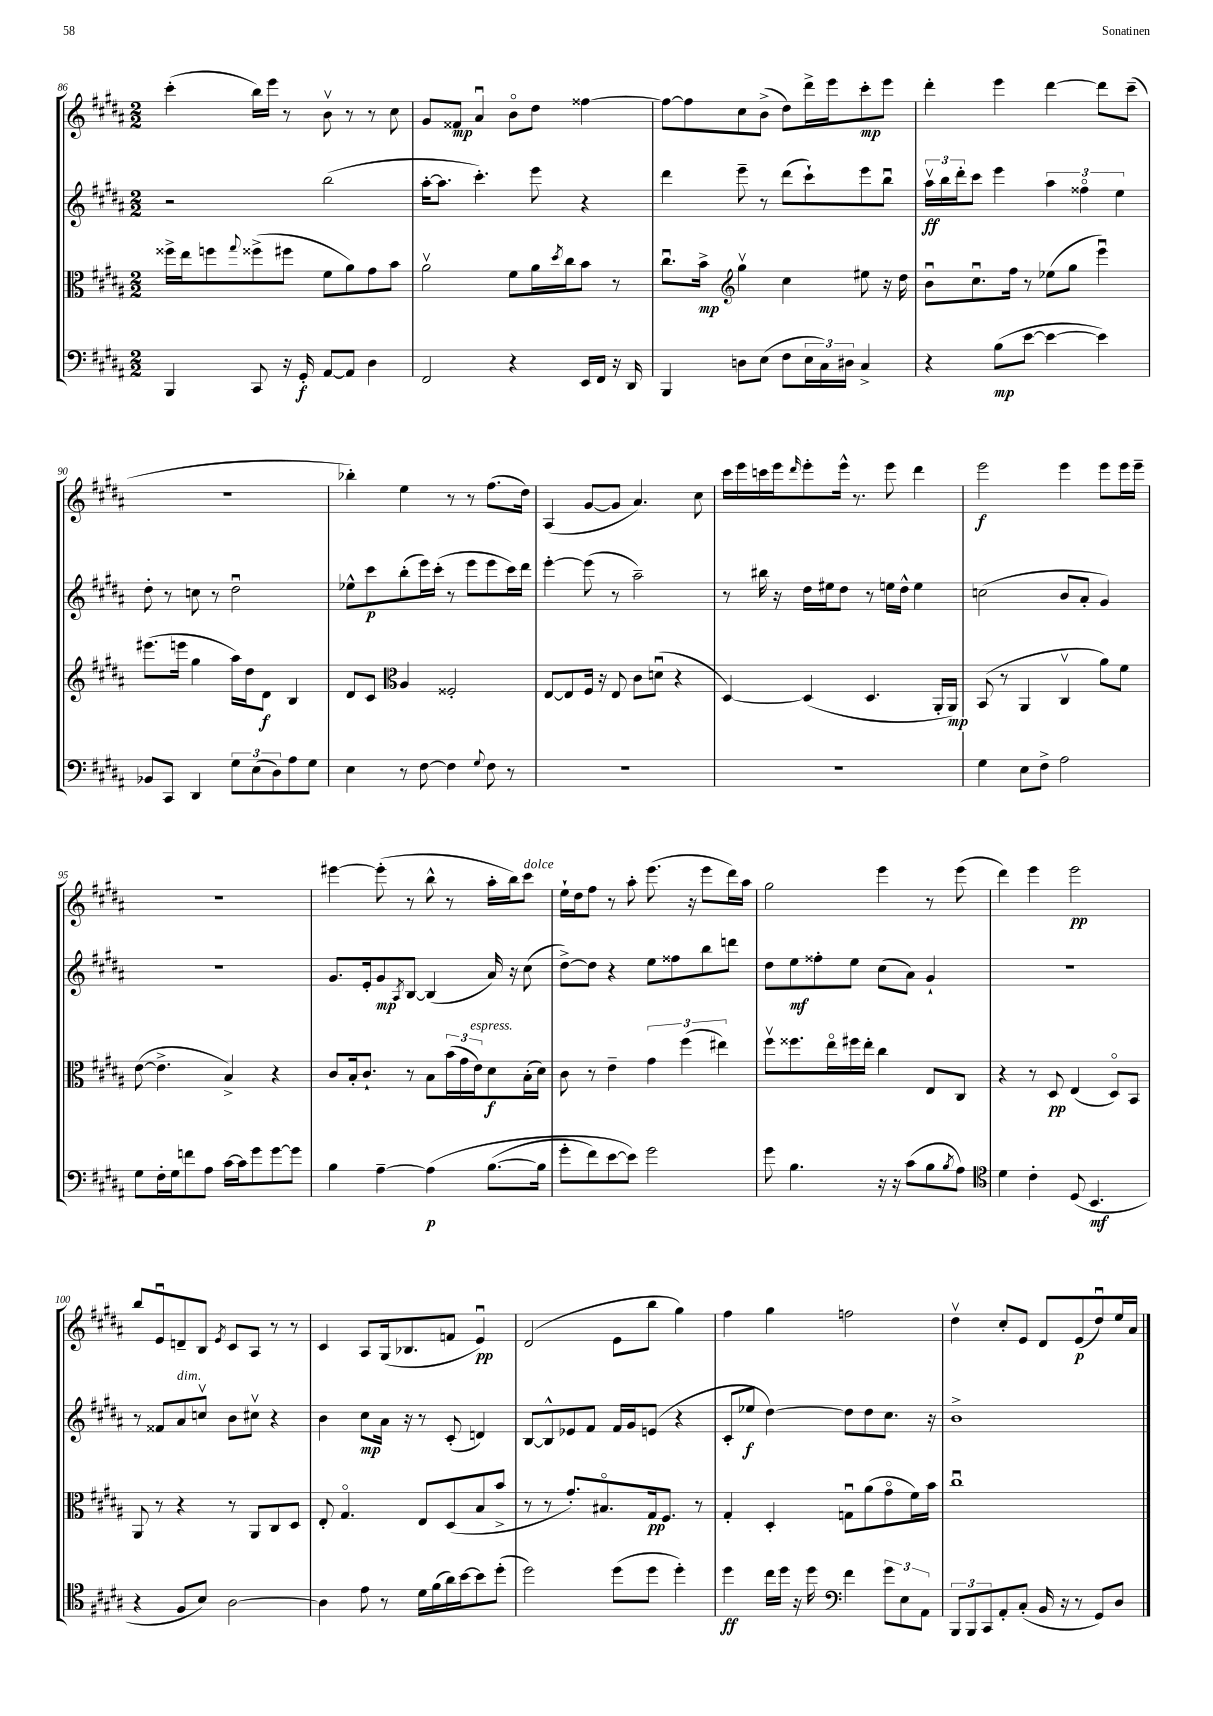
<<
\new StaffGroup <<
\new Staff = "s0" {
    \clef treble \key b \major \numericTimeSignature \time 2/2
    cis'''4-.( b''16) e'''16 r8 b'8\upbow r8 r8 cis''8 |
    gis'8 fisis'8\mp ais'4\downbow b'8\flageolet dis''8 fisis''4~ |
    fisis''8~ fisis''8 cis''8 b'8->( dis''8) dis'''16-> e'''16 cis'''8-.\mp e'''8 |
    dis'''4-. e'''4 dis'''4~ dis'''8 cis'''8--( |
    R1 |
    bes''4-.) e''4 r8 r8 fis''8.( dis''16) |
    ais4( gis'8~ gis'8 ais'4.) cis''8 |
    cis'''16 e'''16 c'''16 e'''16 \grace { dis'''16 } e'''8-. e'''16-^ r8. e'''8 dis'''4 |
    e'''2\f e'''4 e'''8 e'''16 e'''16-- |
    R1 |
    eis'''4~ eis'''8-.( r8 b''8-^ r8 ais''16-. b''16) cis'''8^\markup { \italic "dolce" } |
    e''16-! dis''16 fis''8 r8 ais''8-. e'''8.( r16 e'''8 dis'''16) ais''16 |
    gis''2 e'''4 r8 e'''8( |
    dis'''4) e'''4 e'''2\pp |
    b''8 e'8\downbow d'8-- b8 \acciaccatura { e'8 } cis'8 ais8 r8 r8 |
    cis'4 ais8 gis16( bes8. f'8 e'4\downbow\pp) |
    dis'2( e'8 b''8 gis''4) |
    fis''4 gis''4 f''2 |
    dis''4\upbow cis''8-. e'8 dis'8 e'8\p( dis''8\downbow) e''16 ais'16 \bar "|." |
}
\new Staff = "s1" {
    \clef treble \key b \major \numericTimeSignature \time 2/2
    r2 b''2( |
    ais''16~-. ais''8. cis'''4.-.) e'''8 r4 |
    dis'''4 e'''8-- r8 dis'''8( cis'''8-!) e'''8 b''8\downbow |
    \tuplet 3/2 { ais''16\upbow\ff b''16 dis'''16-. } cis'''8 e'''4 \tuplet 3/2 { ais''4 fisis''4\flageolet e''4 } |
    dis''8-. r8 c''8 r8 dis''2\downbow |
    ees''8-^ cis'''8\p b''8-.( e'''16) cis'''16-.( r8 e'''8 e'''8 cis'''16) dis'''16 |
    e'''4~-. e'''8( r8 ais''2--) |
    r8 bis''16 r16 dis''16 eis''16 dis''8 r8 e''16 dis''16-^ e''4 |
    c''2( b'8 ais'8-. gis'4) |
    R1 |
    gis'8. e'16-. gis'8\mp \acciaccatura { ais8 } b8~ b4( ais'16) r16 cis''8( |
    dis''8~->) dis''8 r4 e''8 fisis''8 b''8 d'''8 |
    dis''8 e''8\mf fisis''8-. e''8 cis''8( ais'8) gis'4-! |
    R1 |
    r8 fisis'8 ais'8^\markup { \italic "dim." } c''8\upbow b'8 cis''8\upbow r4 |
    b'4 cis''8\mp ais'16 r16 r8 cis'8-.( d'4) |
    b8~ b8-^ ees'8 fis'8 fis'16 gis'16 e'8( r4 |
    cis'8-. ees''8\f dis''4~) dis''8 dis''8 cis''8. r16 |
    b'1-> \bar "|." |
}
\new Staff = "s2" {
    \clef alto \key b \major \numericTimeSignature \time 2/2
    fisis''16-> e''16 f''8 \appoggiatura { gis''8 } fisis''8->( fis''8 fis'8 ais'8) gis'8 b'8 |
    ais'2\upbow fis'8 ais'16 \acciaccatura { dis''8 } cis''16 b'8 r8 |
    cis''8.\downbow b'16->\mp \clef treble gis''4\upbow cis''4 eis''8 r16 dis''16 |
    b'8\downbow cis''8.\downbow fis''16 r8 ees''8( gis''8 e'''4\downbow) |
    eis'''8.( e'''16 gis''4 ais''16) dis''16 dis'8\f b4 |
    dis'8 cis'8 \clef alto ais4 fisis2-. |
    e8~ e8 fis16 r16 e8 cis'8 d'8\downbow( r4 |
    dis4~) dis4( dis4. ais,16-. ais,16\mp) |
    b,8( r8 ais,4 cis4\upbow ais'8) fis'8 |
    e'8~( e'4.-> b4->) r4 |
    cis'8 b16-. cis'8.-! r8 b8 \tuplet 3/2 { b'16( gis'16 e'16^\markup { \italic "espress." }) } dis'8\f b16-.( dis'16) |
    cis'8 r8 e'4-- \tuplet 3/2 { gis'4 fis''4( eis''4) } |
    fis''8\upbow fisis''8. e''16\flageolet fis''16 e''16-. cis''4 e8 cis8 |
    r4 r8 dis8\pp e4( dis8\flageolet) b,8 |
    ais,8 r8 r4 r8 ais,8 cis8 dis8 |
    e8-. gis4.\flageolet e8 dis8( b8 b'8-> |
    r8 r8 gis'8.-.) bis8.\flageolet gis16\pp fis8. r8 |
    gis4-. dis4-. g8\downbow ais'8( gis'8\flageolet fis'16) b'16 |
    cis''1\downbow \bar "|." |
}
\new Staff = "s3" {
    \clef bass \key b \major \numericTimeSignature \time 2/2
    b,,4 cis,8 r16 gis,16-.\f ais,8~ ais,8 dis4 |
    fis,2 r4 e,16 fis,16 r16 dis,16 |
    b,,4 d8 e8( fis8 \tuplet 3/2 { e16 cis16) dis16 } cis4-> |
    r4 b8\mp( e'8~ e'4~ e'4) |
    bes,8 cis,8 dis,4 \tuplet 3/2 { gis8 e8( dis8) } ais8 gis8 |
    e4 r8 fis8~ fis4 \appoggiatura { gis8 } fis8 r8 |
    R1 |
    R1 |
    gis4 e8 fis8-> ais2 |
    gis8 fis16-. gis16 f'8 ais8 cis'16~ cis'16 gis'8 gis'8~ gis'8 |
    b4 ais4~-- ais4\p\( b8.~( b16 |
    gis'8-. fis'8) e'8~ e'8\) gis'2 |
    gis'8 b4. r16 r16 cis'8( b8 \acciaccatura { b8 } ais8) |
    \clef tenor dis'4 cis'4-. dis8( b,4.\mf |
    r4 fis8 b8) ais2~ |
    ais4 e'8 r8 dis'16 fis'16( ais'16) b'16~ b'8 dis''8-.( |
    dis''2) dis''8( dis''8 dis''4-.) |
    dis''4\ff cis''16 dis''16 r16 dis''16 \clef bass fis'4 \tuplet 3/2 { gis'8 e8 ais,8 } |
    \tuplet 3/2 { b,,8 b,,8 cis,8 } ais,8-. cis8-.( b,16 r16 r8 gis,8) dis8 \bar "|." |
}
>>
>>
\layout { \context { \Score currentBarNumber = #86 } }
